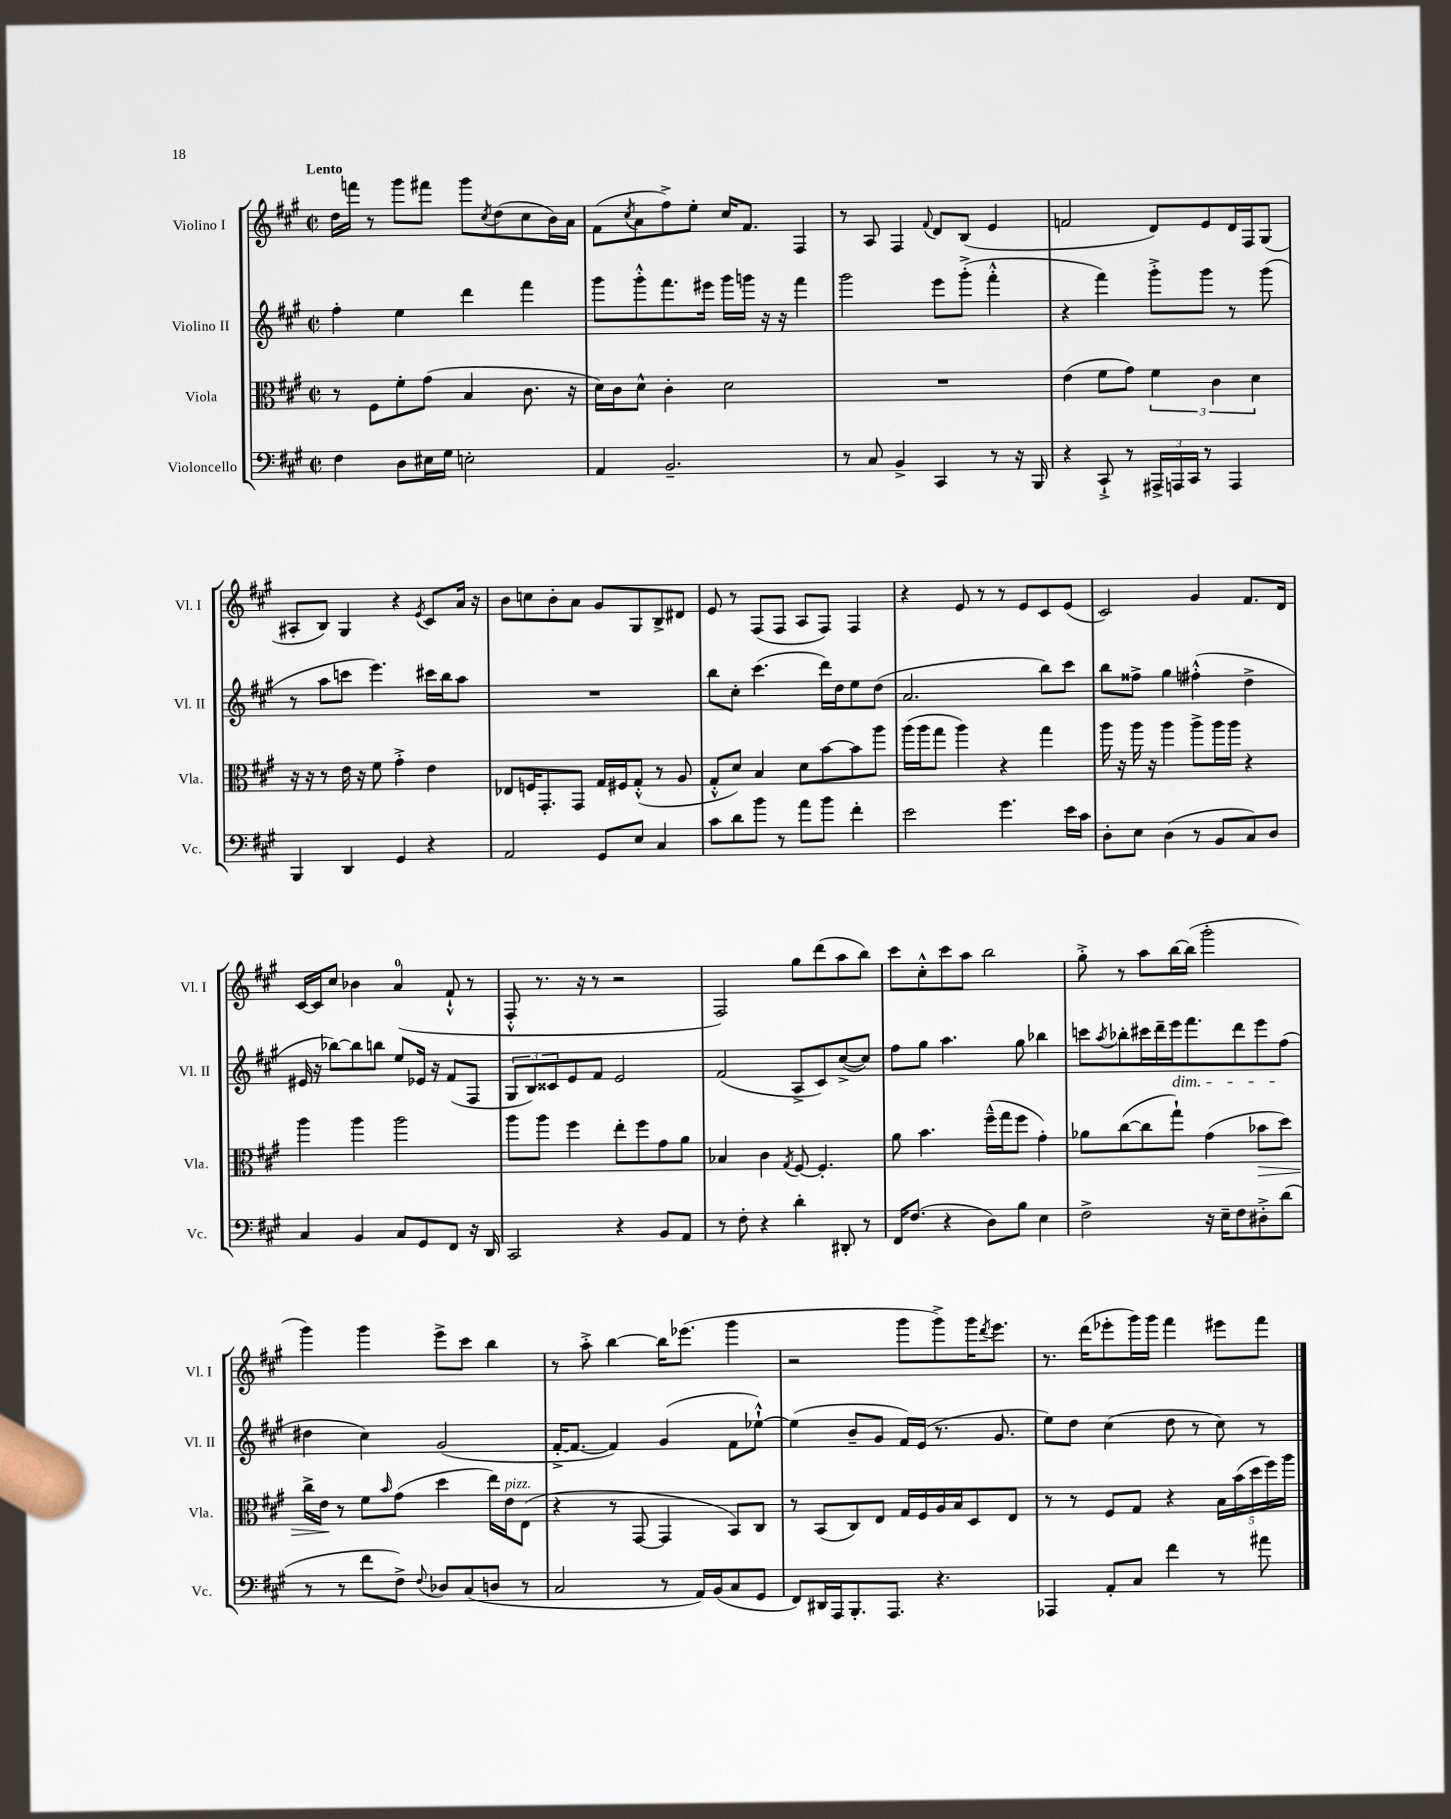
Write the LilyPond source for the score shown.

<<
\new StaffGroup <<
\new Staff = "s0" \with { instrumentName = "Violino I" shortInstrumentName = "Vl. I" } {
    \clef treble \key a \major \defaultTimeSignature \time 2/2 \tempo "Lento"
    d''16 f'''16 r8 gis'''8 fis'''8 gis'''8 \acciaccatura { cis''8 } d''8( cis''8 b'16) a'16 |
    fis'8( \acciaccatura { cis''8 } a'8 fis''8->) e''8-. cis''16 fis'8. fis4 |
    r8 a8 fis4 \appoggiatura { fis'8 } d'8 b8( e'4 |
    f'2 d'8) e'8 d'16 fis16 gis8( |
    ais8-. b8) gis4 r4 \acciaccatura { e'8 } cis'8 a'16 r16 |
    b'8 c''8 b'8-. a'8 gis'8 gis8 b8-> dis'8 |
    e'8 r8 fis8( fis8 a8 fis8) fis4 |
    r4 e'8 r8 r8 e'8 cis'8 e'8( |
    cis'2) gis'4 fis'8. d'16 |
    cis'16~ cis'16 cis''8 bes'4 a'4-0( fis'8-!-^ r8 |
    fis8-.-^ r8. r16 r8 r2 |
    fis2) gis''8 d'''8( a''8 b''8) |
    cis'''8 cis''8-.-^ cis'''8 a''8 b''2 |
    gis''8-.-> r8 a''8 b''16~ b''16( gis'''2-. |
    gis'''4) gis'''4 e'''8-> cis'''8 b''4 |
    r8 a''8-.-> b''4~ b''16 ees'''8.( gis'''4 |
    r2 gis'''8 gis'''8->) gis'''16 \acciaccatura { d'''8 } e'''8. |
    r8. d'''16( ees'''8-. gis'''16) gis'''16 fis'''4 eis'''8 fis'''8 \bar "|." |
}
\new Staff = "s1" \with { instrumentName = "Violino II" shortInstrumentName = "Vl. II" } {
    \clef treble \key a \major \defaultTimeSignature \time 2/2
    fis''4-. e''4 d'''4 fis'''4 |
    gis'''8 gis'''8-.-^ fis'''8. eis'''16 gis'''16 g'''16 r16 r16 fis'''4 |
    gis'''2 e'''8 gis'''8-.->( fis'''4-.-^ |
    r4 fis'''4) gis'''8-.-> gis'''8 r8 gis'''8( |
    r8 a''8 c'''8 e'''4.) cis'''16 b''16 a''8 |
    R1 |
    b''8 cis''8-. cis'''4.( d'''16) d''16 e''8 d''8( |
    a'2. b''8) cis'''8 |
    b''8 fisis''8-> gis''4 fis''4-.-^( d''4-> |
    eis'16 r16 bes''8~) bes''8 b''8 e''8 ees'16 r16 fis'8( fis8 |
    \tuplet 3/2 { gis8 b8) cisis'8 } e'8 fis'8 e'2 |
    fis'2( a8-> cis'8) cis''8~->( cis''8) |
    fis''8 gis''8 a''4. gis''8 bes''4 |
    c'''8 \acciaccatura { a''8 } bes''8-. cis'''16 d'''16-- e'''16\dim fis'''8. d'''8 e'''8 fis''8\!( |
    dis''4 cis''4) gis'2( |
    fis'16~-.-> fis'8.~ fis'4) gis'4( fis'8 ees''8~-!-^) |
    ees''4( b'8-- gis'8 fis'16) e'16( r8. gis'8. |
    e''8) d''8 cis''4( d''8 r8 cis''8) r8 \bar "|." |
}
\new Staff = "s2" \with { instrumentName = "Viola" shortInstrumentName = "Vla." } {
    \clef alto \key a \major \defaultTimeSignature \time 2/2
    r8 fis8 fis'8-. gis'8( b4 cis'8. r16 |
    d'16) cis'16 d'8-^ cis'4-. d'2 |
    R1 |
    e'4( fis'8 gis'8) \tuplet 3/2 { fis'4 cis'4 d'4 } |
    r16 r16 r8 e'16 r16 fis'8 gis'4-.-> e'4 |
    ees8 f16 gis,8.-. gis,8 gis16 fis16 gis8-.-^( r8 a8 |
    gis8-.-^ d'8) b4 d'8 b'8~ b'8 a''8 |
    a''16( a''16 gis''8 a''4) r4 gis''4 |
    a''16 r16 a''16 r16 a''4 a''8-> a''16 a''16 r4 |
    a''4 a''4 a''2 |
    a''8 a''8 fis''4 e''8-. fis''8 gis'8 a'8 |
    bes4 cis'4 \acciaccatura { gis8 } fis8~ fis4.-. |
    a'8 b'4. fis''16---^( gis''16 fis''8 gis'4-.) |
    aes'8 cis''8~( cis''8 gis''8-!) gis'4( bes'8\> d''8) |
    cis''16-> e'16\! r8 fis'8 \grace { b'16 } gis'8( d''4 e''16) e'16^\markup { \italic "pizz." } e8( |
    r4 r8 gis,8~ gis,4 b,8) cis8 |
    r8 b,8( cis8) e8 gis16 fis16 a16 b16 d8 e8 |
    r8 r8 fis8 gis8 r4 \tuplet 5/4 { b16 b'16( d''16 fis''16) a''16 } \bar "|." |
}
\new Staff = "s3" \with { instrumentName = "Violoncello" shortInstrumentName = "Vc." } {
    \clef bass \key a \major \defaultTimeSignature \time 2/2
    fis4 d8 eis16 gis16 e2-. |
    a,4 b,2.-- |
    r8 cis8 b,4-> cis,4 r8 r16 b,,16 |
    r4 cis,8-!-> r8 \tuplet 3/2 { ais,,16-> a,,16 cis,16 } r8 a,,4 |
    b,,4 d,4 gis,4 r4 |
    a,2 gis,8 e8 cis4 |
    cis'8 d'8 b'8 r8 a'8 b'8 fis'4-. |
    e'2 gis'4. e'16 cis'16 |
    d8-. e8 d4( r8 b,8 cis8) d8 |
    cis4 b,4 cis8 gis,8 fis,8 r16 d,16 |
    cis,2 r4 b,8 a,8 |
    r8 fis8-. r4 d'4-. dis,8-. r8 |
    fis,16 fis8.( r4 d8) b8 e4 |
    fis2-> r16 e16-- fis8 dis8-.-> d'8( |
    r8 r8 fis'8 fis8->) \appoggiatura { fis8 } des8 cis8( d8 r8 |
    cis2 r8 a,16) b,16( cis8 gis,8 |
    fis,8) dis,16 a,,16 b,,8.-. a,,8. r4. |
    aes,,4 a,8-. cis8 fis'4 r8 ais'8 \bar "|." |
}
>>
>>
\layout { \context { \Score \remove "Bar_number_engraver" } }
